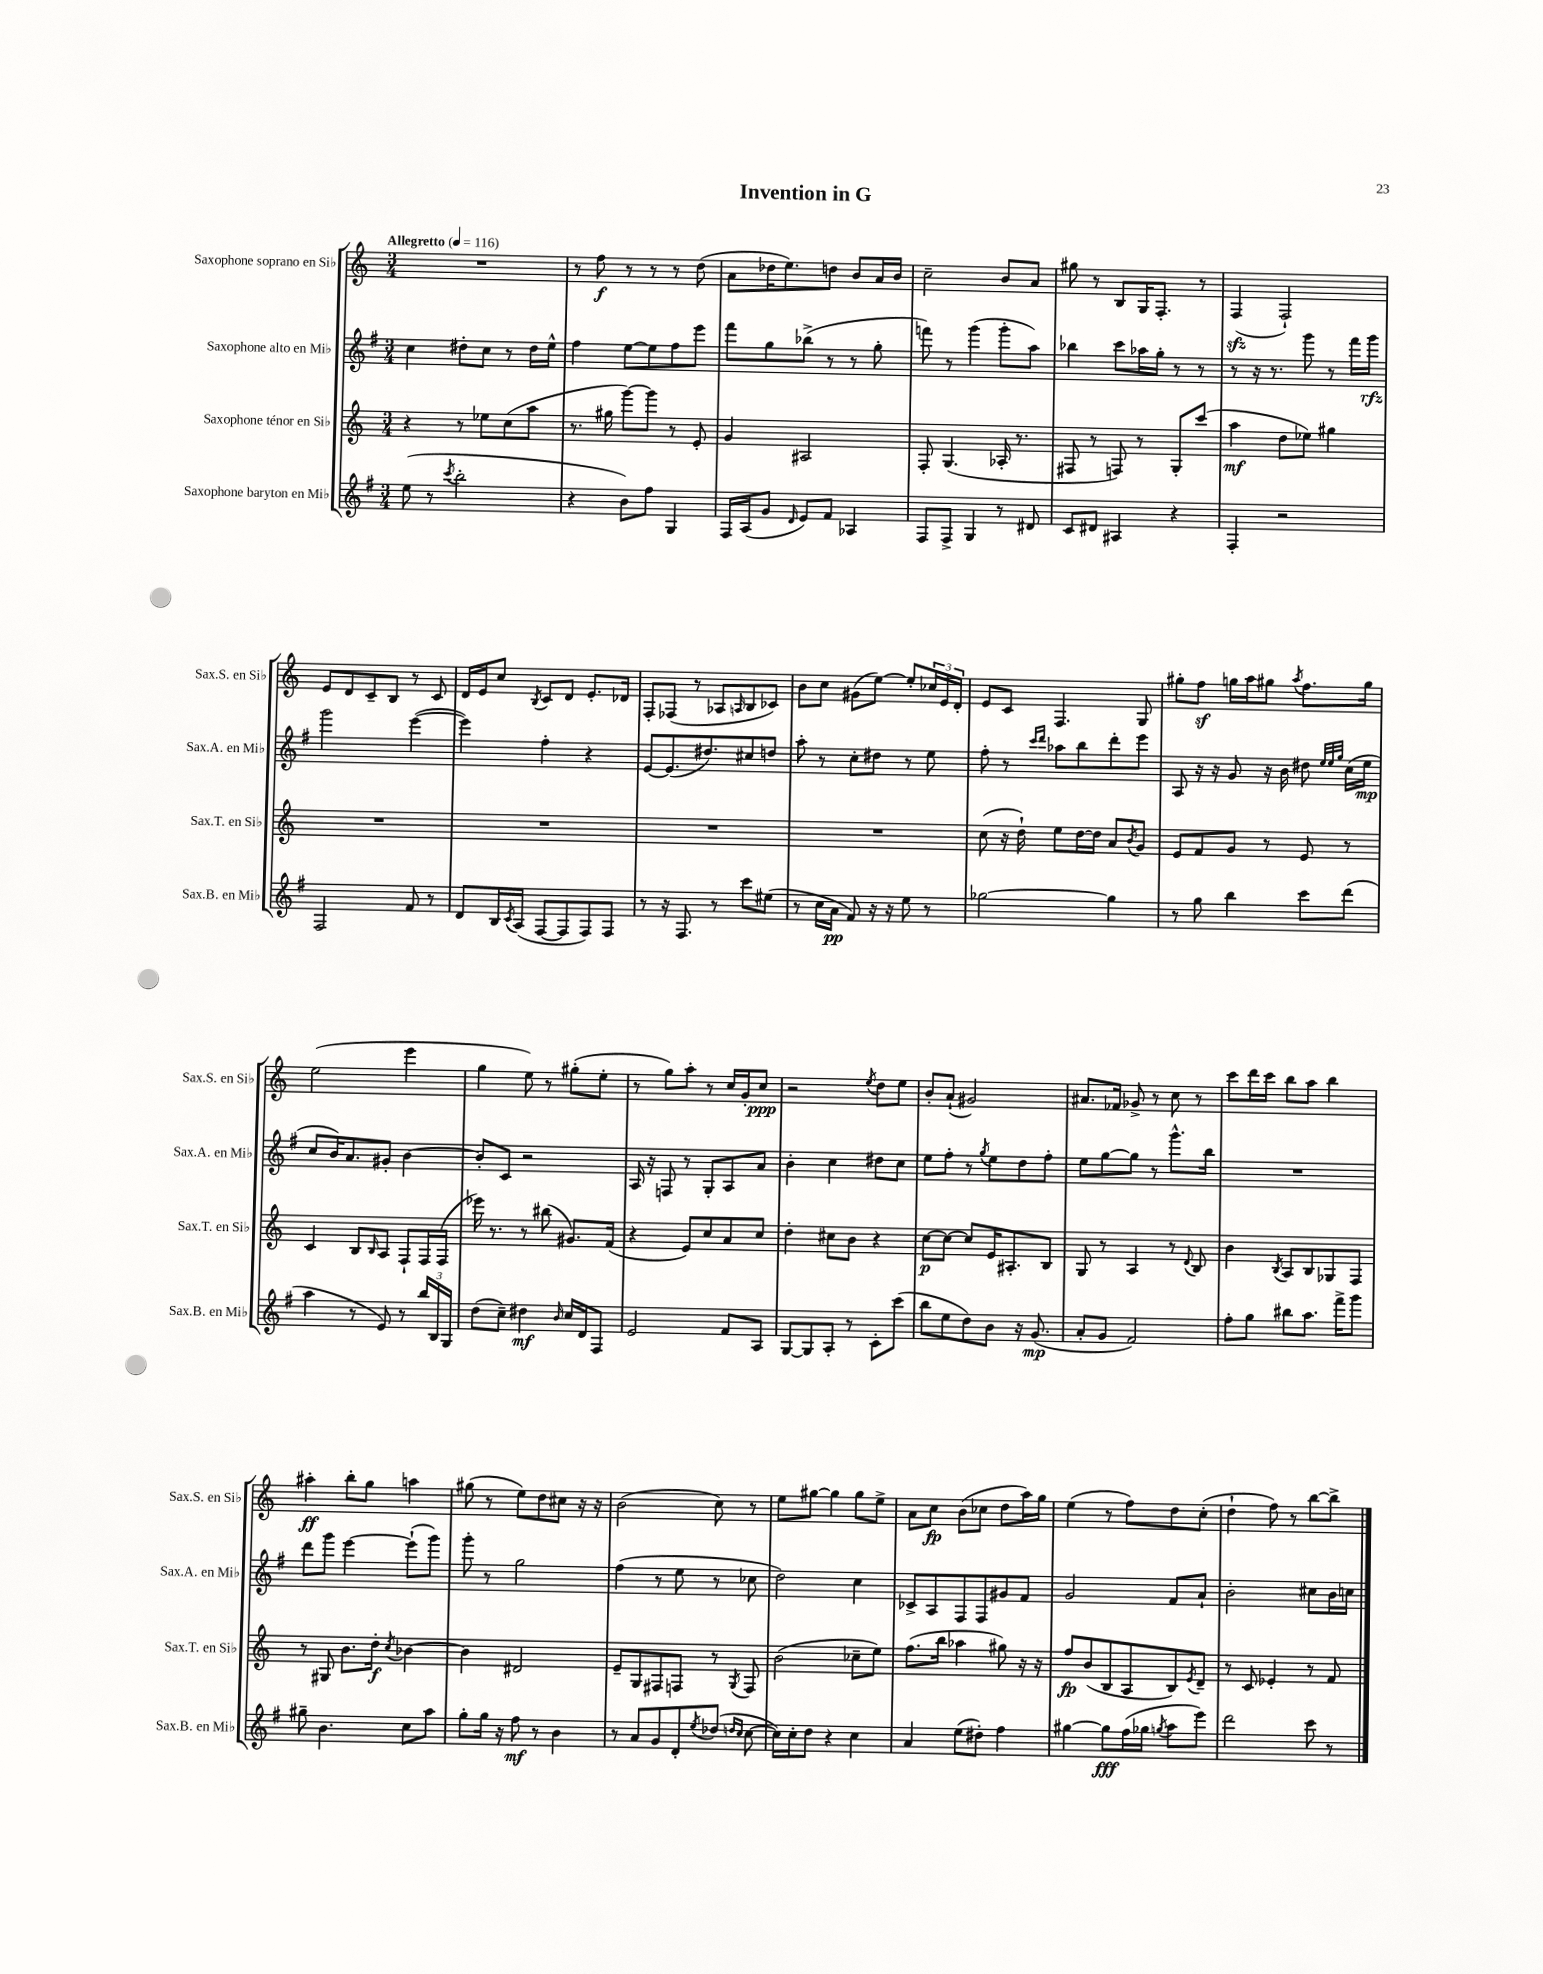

**kern	**kern	**kern	**kern
*staff4	*staff3	*staff2	*staff1
*clefG2	*clefG2	*clefG2	*clefG2
*k[f#]	*k[]	*k[f#]	*k[]
*M3/4	*M3/4	*M3/4	*M3/4
*MM116	*MM116	*MM116	*MM116
(8ee	4r	4cc	2.r
8r	.	.	.
8qccc	.	.	.
2bb'	8r	8dd#'	.
.	8ee-	8cc	.
.	(8cc	8r	.
.	8aa	16dd#	.
.	.	16ee^^	.
=	=	=	=
4r	8.r	4ff#	8r
.	.	.	8ff
.	16gg#	.	.
8b)	[8ggg)	[8ee	8r
8ff#	8ggg]	8ee]	8r
4G	8r	8ff#	8r
.	8e'	8eee	(8dd
=	=	=	=
16F#	4g	8fff#	8a
(16A	.	.	.
8g	.	8gg	16dd-
.	.	.	8.ee)
16qqd	.	.	.
8e)	2A#	(8bb-^	.
8f#	.	8r	8dd
4A-	.	8r	8b
.	.	8gg'	16a
.	.	.	16b
=	=	=	=
8F#	8F'	8fff)	2cc~
8F#^	(4.G	8r	.
4G	.	(4ggg	.
8r	16A-'	8ggg'	8b
.	8.r	.	.
8d#	.	8aa)	8a
=	=	=	=
8c	8F#	4bb-	8gg#
8d#	8r	.	8r
4A#	8F)	8ccc	8B
.	8r	16aa-	16G
.	.	16gg'	8.F'
4r	8G'	8r	.
.	(8ccc	8r	8r
=	=	=	=
4F#'	4aa	8r	(4F
.	.	16r	.
.	.	8.r	.
2r	8dd	.	2F`)
.	8ee-)	8ggg	.
.	4gg#	8r	.
.	.	16fff#	.
.	.	16ggg	.
=	=	=	=
2F#	2.r	2ggg	8e
.	.	.	8d
.	.	.	8c~
.	.	.	8B
8f#	.	([4eee	8r
8r	.	.	8c
=	=	=	=
8d	2.r	4eee])	16d
.	.	.	16e
16B	.	.	8cc
8qc	.	.	.
(16A	.	.	.
.	.	.	8qB
[8F#	.	4ff#'	8c
8F#]	.	.	8d
8F#)	.	4r	8.e'
8F#	.	.	.
.	.	.	16d-
=	=	=	=
8r	2.r	[8e	8F'
16r	.	(8.e]	(8F-
8.F#	.	.	.
.	.	.	8r
.	.	8.dd#)	.
8r	.	.	8A-
.	.	.	16qqA
8ccc	.	8cc#	8B
(8ee#	.	8dd	8c-)
=	=	=	=
8r	2.r	8aa'	8b
16cc	.	8r	8cc
16a	.	.	.
8f#)	.	8cc'	(8g#
16r	.	8dd#	[8ee)
16r	.	.	.
8ee	.	8r	8ee']
8r	.	8ee	24cc-
.	.	.	24e
.	.	.	24d'
=	=	=	=
[2gg-	(8cc	8ff#'	8e
.	16r	8r	8c
.	16dd`)	.	.
.	.	16qqccc	.
.	.	16qqddd	.
.	8ee	8aa-	4.F
.	[16dd	8bb	.
.	16dd]	.	.
4gg-]	8a	8ddd'	.
.	8qb	.	.
.	8g	8eee	8G
=	=	=	=
8r	8e	8A	8gg#'
8gg	8f	16r	8ff
.	.	16r	.
4bb	8g	8g	16gg
.	.	.	16aa
.	8r	16r	8gg#
.	.	16b	.
.	.	.	8qaa
8ccc	8e	8dd#	8.ff
.	.	32qqee	.
.	.	32qqee	.
.	.	32qqgg	.
(8ddd	8r	(16cc	.
.	.	16ee	16gg#
=	=	=	=
4aa	4c	8cc	(2ee
.	.	16b)	.
.	.	8.a	.
8r	8B	.	.
.	16qqB	.	.
8e)	8A	8g#'	.
8r	8F`	[4b	4eee
24bb	16F	.	.
24B	.	.	.
.	(16F	.	.
24G	.	.	.
=	=	=	=
(8dd	16eee-)	8b']	4gg
.	8.r	.	.
8cc~)	.	8c	.
4dd#	8r	2r	8ee)
.	(8bb#	.	8r
16qqb	.	.	.
16cc	8.g#)	.	(8gg#'
16d	.	.	.
8F#	.	.	8ee'
.	(16f	.	.
=	=	=	=
2e	4r	16A	8r
.	.	16r	.
.	.	8F	8gg)
.	8e)	8r	8aa'
.	8cc	8G'	8r
8f#	8a	8A	16cc
.	.	.	16g'
8A	8cc	8a	8cc
=	=	=	=
[8G	4dd'	4b'	2r
8G]	.	.	.
8A'	8cc#	4cc	.
8r	8b	.	.
.	.	.	8qee
8c'	4r	8dd#	8dd
(8ccc	.	8cc	8ee
=	=	=	=
8bb	[8cc	8ee	8b'
8ee	8cc_	8ff#'	(8a`
8dd)	8cc]	8r	2g#)
.	.	8qgg	.
8b	16e	8ee	.
.	8.A#'	.	.
16r	.	8dd	.
(8.g	.	.	.
.	8B	8ff#'	.
=	=	=	=
8a'	8G	8ee	8.a#
8g	8r	[8gg	.
.	.	.	16f-
2f#)	4A	8gg]	8g-^
.	.	8r	8r
.	8r	8.ggg^^	8cc
.	8qqd	.	.
.	8B	.	8r
.	.	16bb	.
=	=	=	=
8ff#'	4b	2.r	8ccc
8gg	.	.	16ddd
.	.	.	16ccc
.	8qB	.	.
8bb#	8A	.	8bb
8.aa	8B	.	8aa
.	8G-	.	4bb
16fff#^	.	.	.
8ggg	8F	.	.
=	=	=	=
8gg#~	8r	8ddd	4aa#'
4.b	8G#	8ggg	.
.	8.b	[4eee	8bb'
.	.	.	8gg
.	16dd'	.	.
.	8qcc	.	.
8cc	[4b-	(8eee`]	4aa
8aa	.	8ggg)	.
=	=	=	=
8gg'	4b-]	8ggg'	(8gg#
16gg	.	8r	8r
16r	.	.	.
8ff#	2d#	2gg	8ee)
8r	.	.	8dd
4b	.	.	8cc#
.	.	.	16r
.	.	.	16r
=	=	=	=
8r	8e~	(4ff#	(2b
8a	8G	.	.
8g	8F#	8r	.
8d'	8F	8ee	.
8qee	.	.	.
(8dd-	8r	8r	8cc)
16qqdd	.	.	.
16qqcc	8qG	.	.
[8cc	8F	8cc-	8r
=	=	=	=
16cc])	(2b	2dd)	8ee
16cc'	.	.	.
8dd	.	.	[8gg#
4r	.	.	4gg#]
4cc	8cc-~	4cc	8gg#
.	8ee)	.	8ee^
=	=	=	=
4a	(8.ff	8c-^	8a
.	.	8A	8cc
.	16bb	.	.
(8ee	4aa-	8F#	(8b
8dd#')	.	8F#	8cc-
4ff#	8gg#)	8g#	8dd
.	16r	8f#	16aa)
.	16r	.	16gg
=	=	=	=
[4gg#	8ff	2g	(4ee
.	(8b	.	.
8gg#]	8B	.	8r
(16ff#	8A	.	8ff)
16gg-	.	.	.
8qgg	.	.	.
8aa	8B)	8f#	8dd
.	8qe	.	.
8eee)	8d~	8a`	(8cc'
=	=	=	=
2ddd	8r	2b'	4dd`
.	8c	.	.
.	4e-'	.	8ff)
.	.	.	8r
8ccc	8r	8cc#	[8bb
8r	8f	16b	8bb^]
.	.	16cc	.
==	==	==	==
*-	*-	*-	*-
